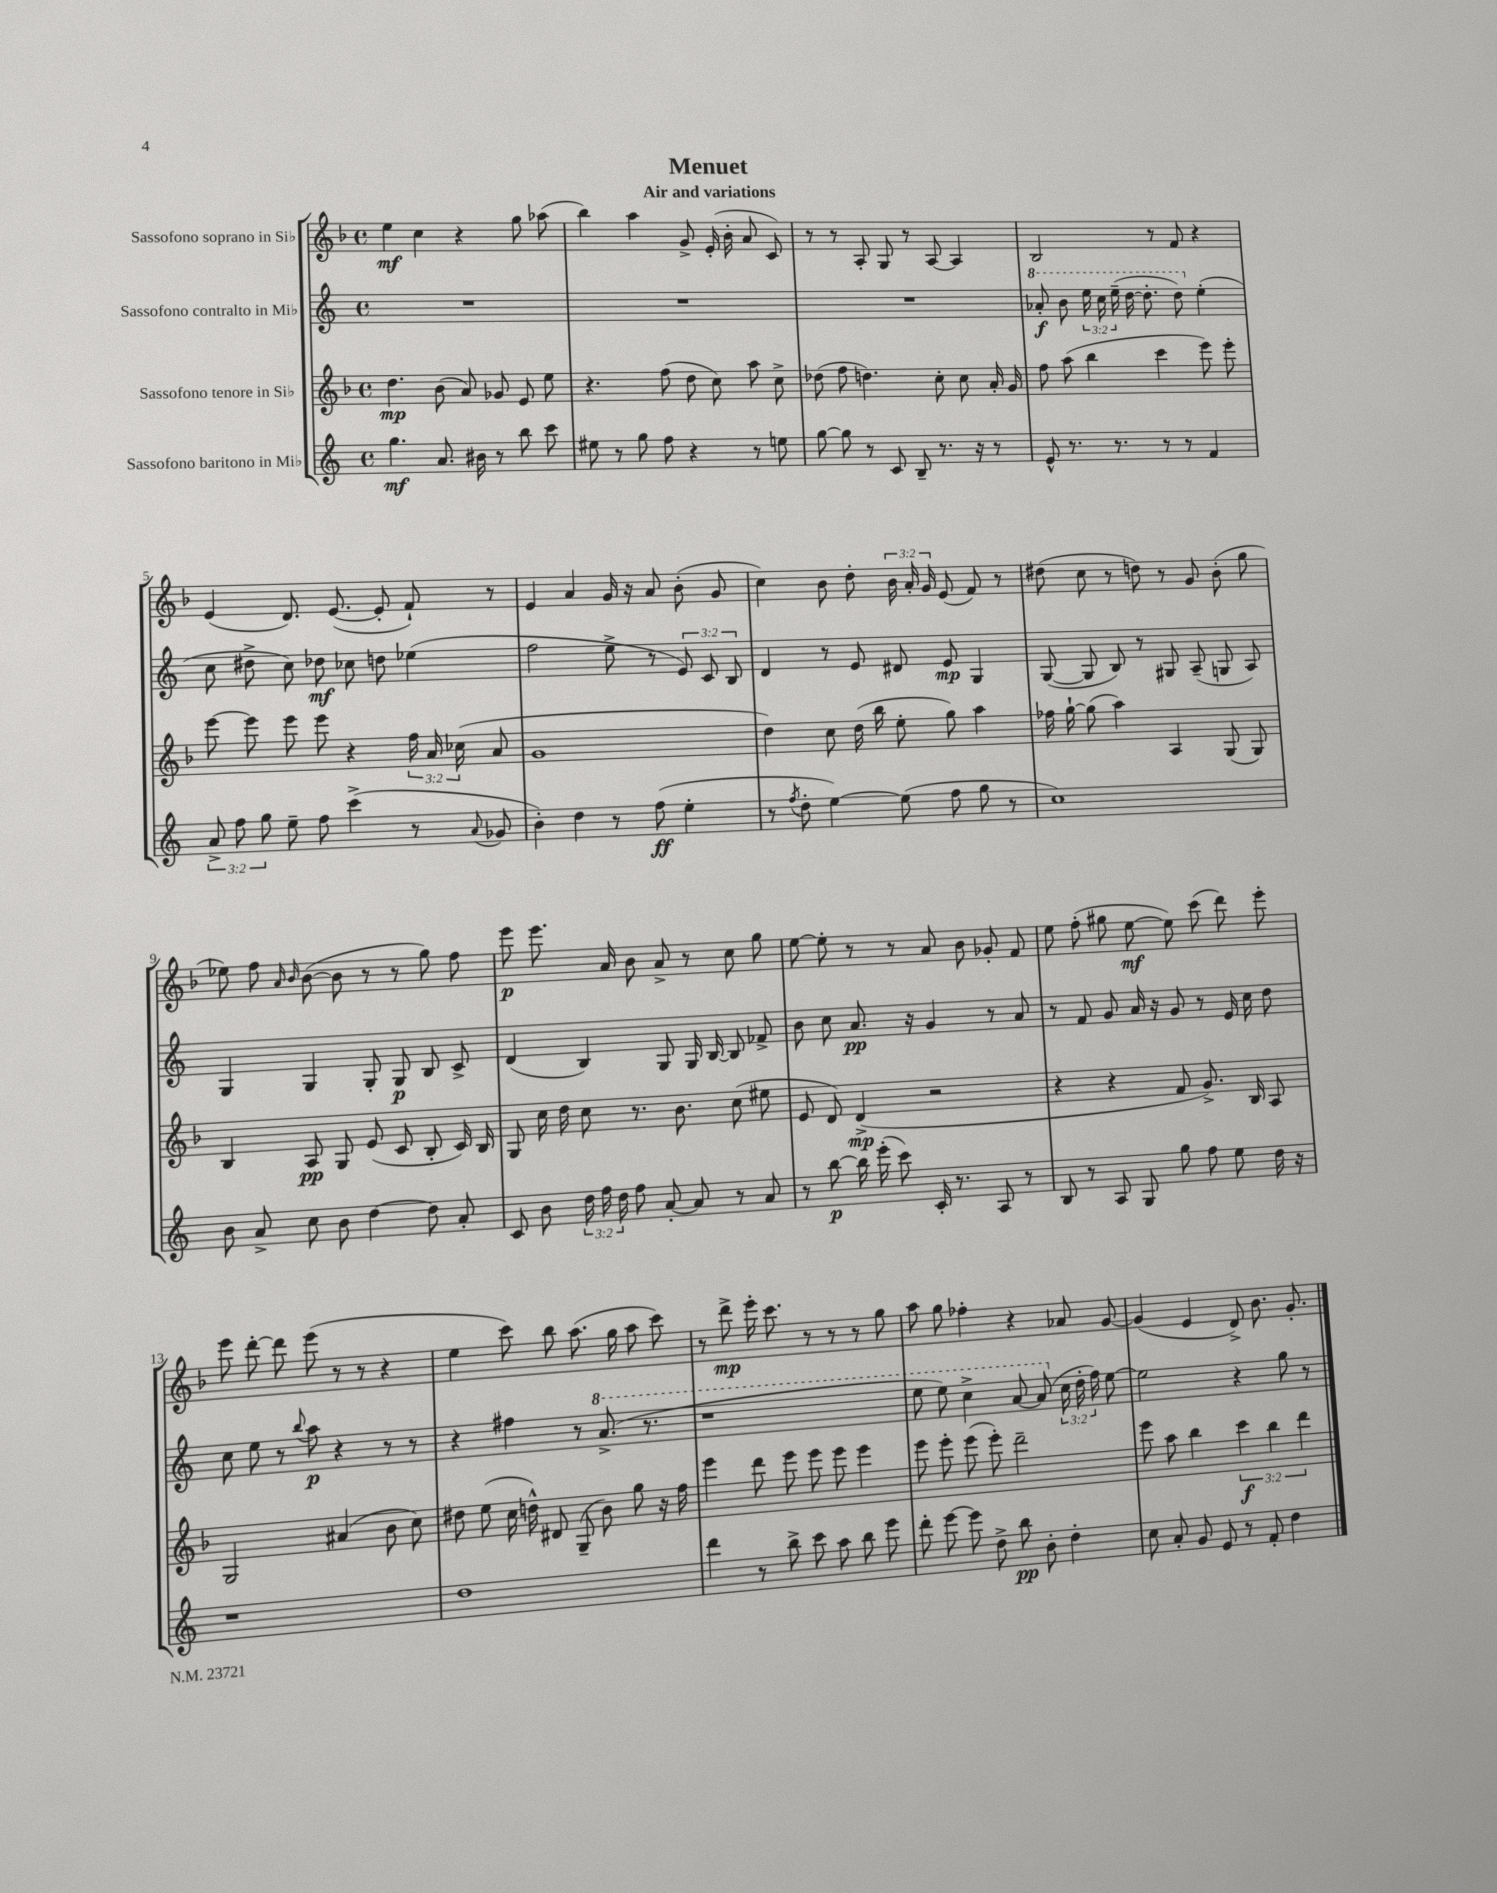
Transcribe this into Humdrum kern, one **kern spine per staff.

**kern	**kern	**kern	**kern
*staff4	*staff3	*staff2	*staff1
*clefG2	*clefG2	*clefG2	*clefG2
*k[]	*k[b-]	*k[]	*k[b-]
*M4/4	*M4/4	*M4/4	*M4/4
*met(c)	*met(c)	*met(c)	*met(c)
4.gg	4.dd	1r	4ee
.	.	.	4cc
8.a	(8b-	.	.
.	8a)	.	4r
16b#	.	.	.
8r	8g-	.	.
8bb	8e	.	8gg
8ccc	8ee	.	(8aa-
=	=	=	=
8ee#	4.r	1r	4bb-)
8r	.	.	.
8gg	.	.	4aa
8ff	(8ff	.	.
4r	8dd	.	8g^
.	8cc)	.	(16e'
.	.	.	16b-'
8r	8aa	.	8a
8ee	8cc^	.	8c)
=	=	=	=
[8gg	(8dd-	1r	8r
8gg]	8ff	.	8r
8r	4.dd)	.	8A'
8c	.	.	8G
8B~	.	.	8r
8.r	8cc'	.	[8A
.	8cc	.	4A]
16r	.	.	.
8r	16a'	.	.
.	16g	.	.
=	=	=	=
8e^^	8ff	8aa-'	2B-
8.r	(8aa	8bb	.
.	4bb-	24eee	.
.	.	24ccc	.
8.r	.	.	.
.	.	(24eee~	.
.	.	[16ddd	.
.	.	8.ddd']	.
8r	4ccc	.	8r
8r	.	8ddd)	8f
4f	8eee)	(4ee'	4r
.	8eee'	.	.
=	=	=	=
12a^	[8eee	8cc	(4e
12ff	.	.	.
.	8eee]	8dd#^	.
12gg	.	.	.
8ee~	8eee	8cc)	8.d)
8ff	8eee	8dd-	.
.	.	.	([8.e
(4ccc^	4r	8cc-	.
.	.	8dd	8e']
8r	24ff	(4ee-	8f`)
.	24a	.	.
.	(24cc-	.	.
8qqa	.	.	.
8g-	8a	.	8r
=	=	=	=
4b')	1g	2ff	4e
4dd	.	.	4a
8r	.	8ee^	16g
.	.	.	16r
(8ff	.	8r	8a
4ee'	.	12e)	(8b-'
.	.	12c	.
.	.	.	8g
.	.	12B	.
=	=	=	=
8r	4dd)	4d	4cc)
8qff	.	.	.
8dd'	.	.	.
[4ee)	8cc	8r	8b-
.	(16dd	8e	8dd'
.	16bb-	.	.
(8ee]	8ee'	8d#	24b-
.	.	.	24a'
.	.	.	24g
8ff	8gg)	8e	(8e
8gg	4aa	4G	8f)
8r	.	.	8r
=	=	=	=
1cc)	16ff-	([8G	(8dd#
.	[16gg`	.	.
.	(8gg]	8G]	8cc
.	4aa)	8B)	8r
.	.	8r	8dd)
.	4A	8G#	8r
.	.	(8A~	8g
.	(8G	8G	(8b-'
.	8G)	8A)	8gg
=	=	=	=
8b	4B-	4G	8ee-)
8a^	.	.	8ff
.	.	.	16qqa
.	.	.	16qqb-
8cc	8A	4G	([8b-
8b	8G	.	8b-]
[4dd	(8e	8G'	8r
.	8c	8G	8r
8dd]	8B-'	8B	8gg)
8a'	16c)	8c^	8ff
.	16B-	.	.
=	=	=	=
8c	8G	(4d	8eee
8b	16cc	.	8.eee
.	16dd	.	.
24dd	8cc	4B)	.
24ff	.	.	.
.	.	.	16a
24dd	.	.	.
8ff	8.r	.	8b-
[8a'	.	8G	8a^
.	8.b-	.	.
8a]	.	16G	8r
.	.	[16B	.
8r	(8cc	8B]	8cc
8a	8ee#	8f-^	8gg
=	=	=	=
8r	8e	8b	[8ee
[8bb	8d)	8cc	8ee']
16bb]	(4d^	8.a	8r
(16eee'	.	.	.
8ccc)	.	.	8r
.	.	16r	.
16c'	2r	4g	8a
8.r	.	.	.
.	.	.	8b-
8A	.	8r	8g-'
8r	.	8a	8f
=	=	=	=
8B	4r	8r	8ee
8r	.	8f	(8ff'
8A	4r	8g	8gg#
8G	.	16a	[8ee
.	.	16r	.
8gg	8f	8g	8ee])
8ff	8.g^)	8r	(8ccc
8ee	.	16e	8ddd)
.	16B-	16cc	.
16dd	8A	8dd	8eee'
16r	.	.	.
=	=	=	=
1r	2G	8cc	8eee
.	.	8ee	[8ddd'
.	.	8r	8ddd]
.	.	8qqbb	.
.	.	8aa	(8eee
.	(4a#	4r	8r
.	.	.	8r
.	8b-	8r	4r
.	8cc)	8r	.
=	=	=	=
1dd	8dd#	4r	4ee
.	(8ee	.	.
.	16cc	4ff#	8ccc)
.	16dd^^)	.	.
.	8d#	.	8bb-
.	(8G~	8r	(8.aa
.	8b-)	(8.aa^	.
.	.	.	16gg
.	8gg	.	8aa
.	.	8.r	.
.	16r	.	8ccc)
.	16ff	.	.
=	=	=	=
4ddd	4eee	1r	8r
.	.	.	8ddd^
8r	8ddd	.	16eee'
.	.	.	8.ccc
8bb^	8eee	.	.
8ccc	8eee	.	8r
8aa	8eee	.	8r
8bb	4eee	.	8r
8eee	.	.	8gg
=	=	=	=
8ddd'	8eee	8eee	8aa
[8eee	8eee'	8eee)	8gg
8eee]	(8eee	4ccc^	4ff-'
8dd^	8eee')	.	.
8bb	2ddd~	[8aa	4r
8b'	.	(8aa]	.
4dd'	.	24cc	8a-
.	.	24dd'	.
.	.	24ff)	.
.	.	[8ee	[8g
=	=	=	=
8cc	8eee	2ee]	(4g]
8a'	8aa	.	.
8g	4bb-	.	4e
8e	.	.	.
8r	6ccc	4r	8d^)
8f'	.	.	8.b-
.	6bb-	.	.
4dd	.	8gg	.
.	.	.	8.g'
.	6ddd	.	.
.	.	8r	.
==	==	==	==
*-	*-	*-	*-
